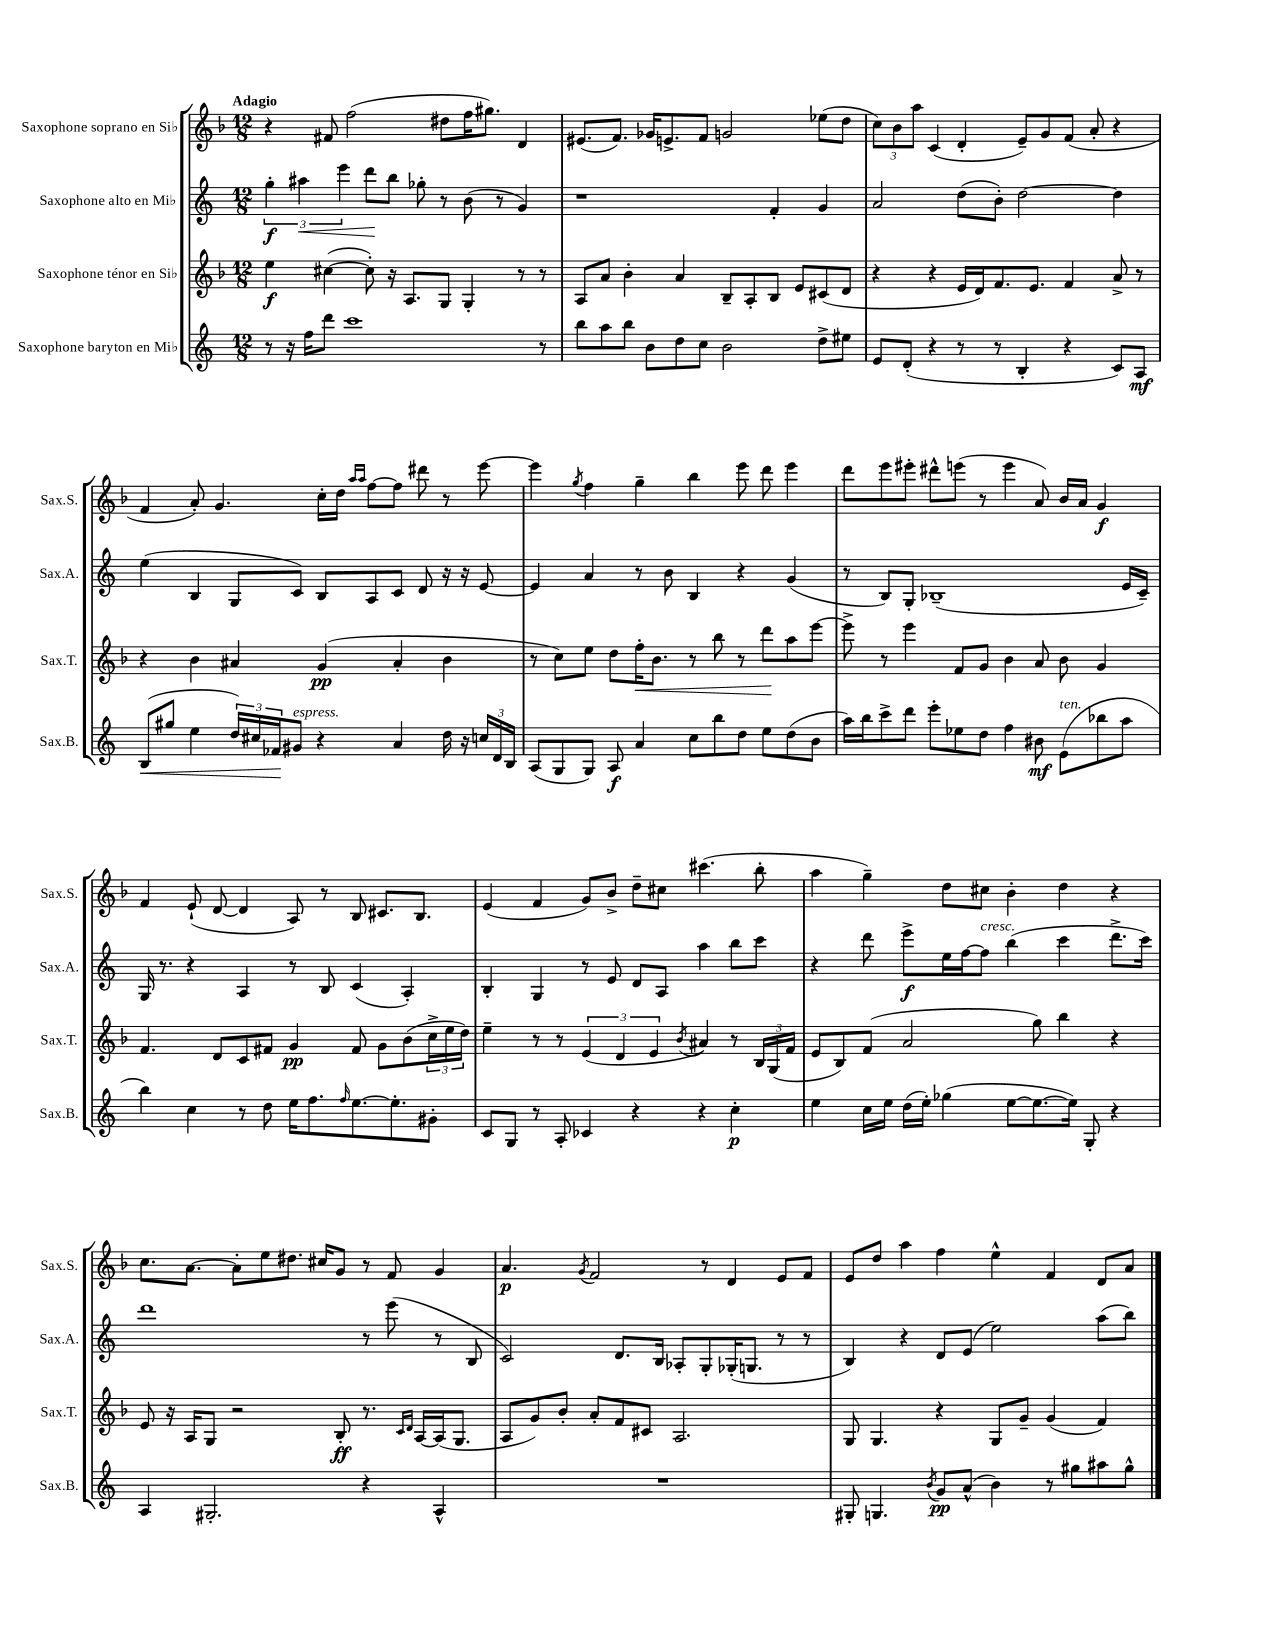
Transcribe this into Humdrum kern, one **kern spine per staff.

**kern	**kern	**kern	**kern
*staff4	*staff3	*staff2	*staff1
*clefG2	*clefG2	*clefG2	*clefG2
*k[]	*k[b-]	*k[]	*k[b-]
*M12/8	*M12/8	*M12/8	*M12/8
8r	4ee	6gg'	4r
16r	.	.	.
.	.	6aa#	.
16ff	.	.	.
8ddd	([4cc#	.	8f#
.	.	6eee	.
1ccc	.	.	(2ff
.	8cc#'])	8ddd	.
.	16r	8bb	.
.	8.A	.	.
.	.	8gg-'	.
.	8G	8r	8dd#
.	4G'	(8b	16ff
.	.	.	8.gg#)
.	.	8r	.
.	8r	4g)	4d
8r	8r	.	.
=	=	=	=
8bb	8A	1r	(8.e#
8aa	8a	.	.
.	.	.	8.f)
8bb	4b-'	.	.
8b	.	.	16g-
.	.	.	8.e^
8dd	4a	.	.
8cc	.	.	8f
2b	8B-~	.	2g
.	8A'	.	.
.	8B-	4f'	.
.	8e	.	.
8dd^	(8c#	4g	(8ee-
8ee#	8d	.	8dd
=	=	=	=
8e	4r	2a	12cc)
.	.	.	12b-
(8d'	.	.	.
.	.	.	12aa
4r	4r	.	(4c
8r	16e	(8dd	4d'
.	16d)	.	.
8r	8.f	8b')	.
4B'	.	[2dd	8e~)
.	8.e	.	.
.	.	.	8g
4r	4f	.	(8f
.	.	.	8a'
8c)	8a^	4dd]	4r
8A	8r	.	.
=	=	=	=
(8B	4r	(4ee	4f
8gg#	.	.	.
4ee	4b-	4B	8a')
.	.	.	4.g
24dd)	4a#	8G	.
24cc#	.	.	.
24f-	.	.	.
8g#	.	8c)	.
4r	(4g	8B	16cc'
.	.	.	16dd
.	.	.	16qqaa
.	.	.	16qqaa
.	.	8A	[8ff
4a	4a#'	8c	8ff]
.	.	8d	8ddd#
16dd	4b-	16r	8r
16r	.	16r	.
24cc	.	[8e	[8eee
24d	.	.	.
24B	.	.	.
=	=	=	=
(8A	8r	4e]	4eee]
8G	8cc)	.	.
.	.	.	8qgg
8G)	8ee	4a	4ff
8A	8dd	.	.
4a	16ff'	8r	4gg~
.	8.b-	.	.
.	.	8b	.
8cc	8r	4B	4bb-
8bb	8bb-	.	.
8dd	8r	4r	8eee
8ee	8ddd	.	8ddd
(8dd	8aa	(4g	4eee
8b	[8eee	.	.
=	=	=	=
16aa)	8eee^]	8r	8ddd
16bb	.	.	.
8ccc^	8r	8B)	8eee
8ddd	4eee	8G'	8eee#'
8eee'	.	(1B-~	8ddd#^^
8ee-	8f	.	(8eee
8dd	8g	.	8r
4ff	4b-	.	4eee
8b#	8a	.	8a)
(8e	8b-	.	16b-
.	.	.	16a
8bb-	4g	.	4g
8aa	.	16e	.
.	.	16c~)	.
=	=	=	=
4bb)	4.f	16G	4f
.	.	8.r	.
4cc	.	4r	(8e`
.	8d	.	[8d
8r	8c	4A	4d]
8dd	8f#	.	.
16ee	4g	8r	8A)
8.ff	.	.	.
.	.	8B	8r
16qqff	.	.	.
[8.ee	8f#	(4c	8B-
.	8g	.	8.c#
8.ee']	.	.	.
.	(8b-	4A')	.
.	.	.	8.B-
8g#'	24cc^	.	.
.	24ee	.	.
.	24dd)	.	.
=	=	=	=
8c	4ee~	4B'	(4e
8G	.	.	.
8r	8r	4G	4f
8A'	8r	.	.
4c-	(6e	8r	8g)
.	.	8e	8b-^
.	6d	.	.
4r	.	8d	8dd~
.	6e	.	.
.	.	8A	8cc#
.	8qb-	.	.
4r	4a#)	4aa	(4.ccc#
4cc'	8r	8bb	.
.	24B-	8ccc	8bb-'
.	(24G	.	.
.	24f	.	.
=	=	=	=
4ee	8e	4r	4aa
.	8B-)	.	.
16cc	(8f	8ddd	4gg~)
16ee	.	.	.
(16dd	2a	8eee^	.
16ee')	.	.	.
(4gg-	.	16ee	8dd
.	.	[16ff	.
.	.	8ff]	8cc#
[8ee	.	(4bb	4b-'
8.ee_	8gg)	.	.
.	4bb-	4ccc	4dd
16ee])	.	.	.
8G'	.	.	.
4r	4r	8.ddd^	4r
.	.	16ccc)	.
=	=	=	=
4A	8e	1ddd	8.cc
.	16r	.	.
.	16A	.	[8.a
2.G#'	8G	.	.
.	2r	.	8a']
.	.	.	8ee
.	.	.	8.dd#
.	.	.	16cc#
.	8B-'	.	8g
4r	8.r	8r	8r
.	.	(8eee	8f
.	16qqc	.	.
.	16qqd	.	.
.	[16A	.	.
4A^^	(16A]	8r	4g
.	8.G	.	.
.	.	8B	.
=	=	=	=
1.r	8A	2c)	4.a
.	8g)	.	.
.	8b-'	.	.
.	.	.	8qg
.	8a'	.	2f
.	8f	8.d	.
.	8c#	.	.
.	.	16B	.
.	2.A	8A-'	.
.	.	8G'	8r
.	.	(16G-'	4d
.	.	8.G	.
.	.	8r	8e
.	.	8r	8f
=	=	=	=
8G#'	8G	4B)	8e
4.G	4.G	.	8dd
.	.	4r	4aa
8qb	.	.	.
8g	4r	8d	4ff
(8a^^	.	(8e	.
4b)	8G	2ee)	4ee^^
.	8g~	.	.
8r	(4g	.	4f
8gg#	.	.	.
8aa#	4f)	(8aa	8d
8gg#^^	.	8bb)	8a
==	==	==	==
*-	*-	*-	*-
